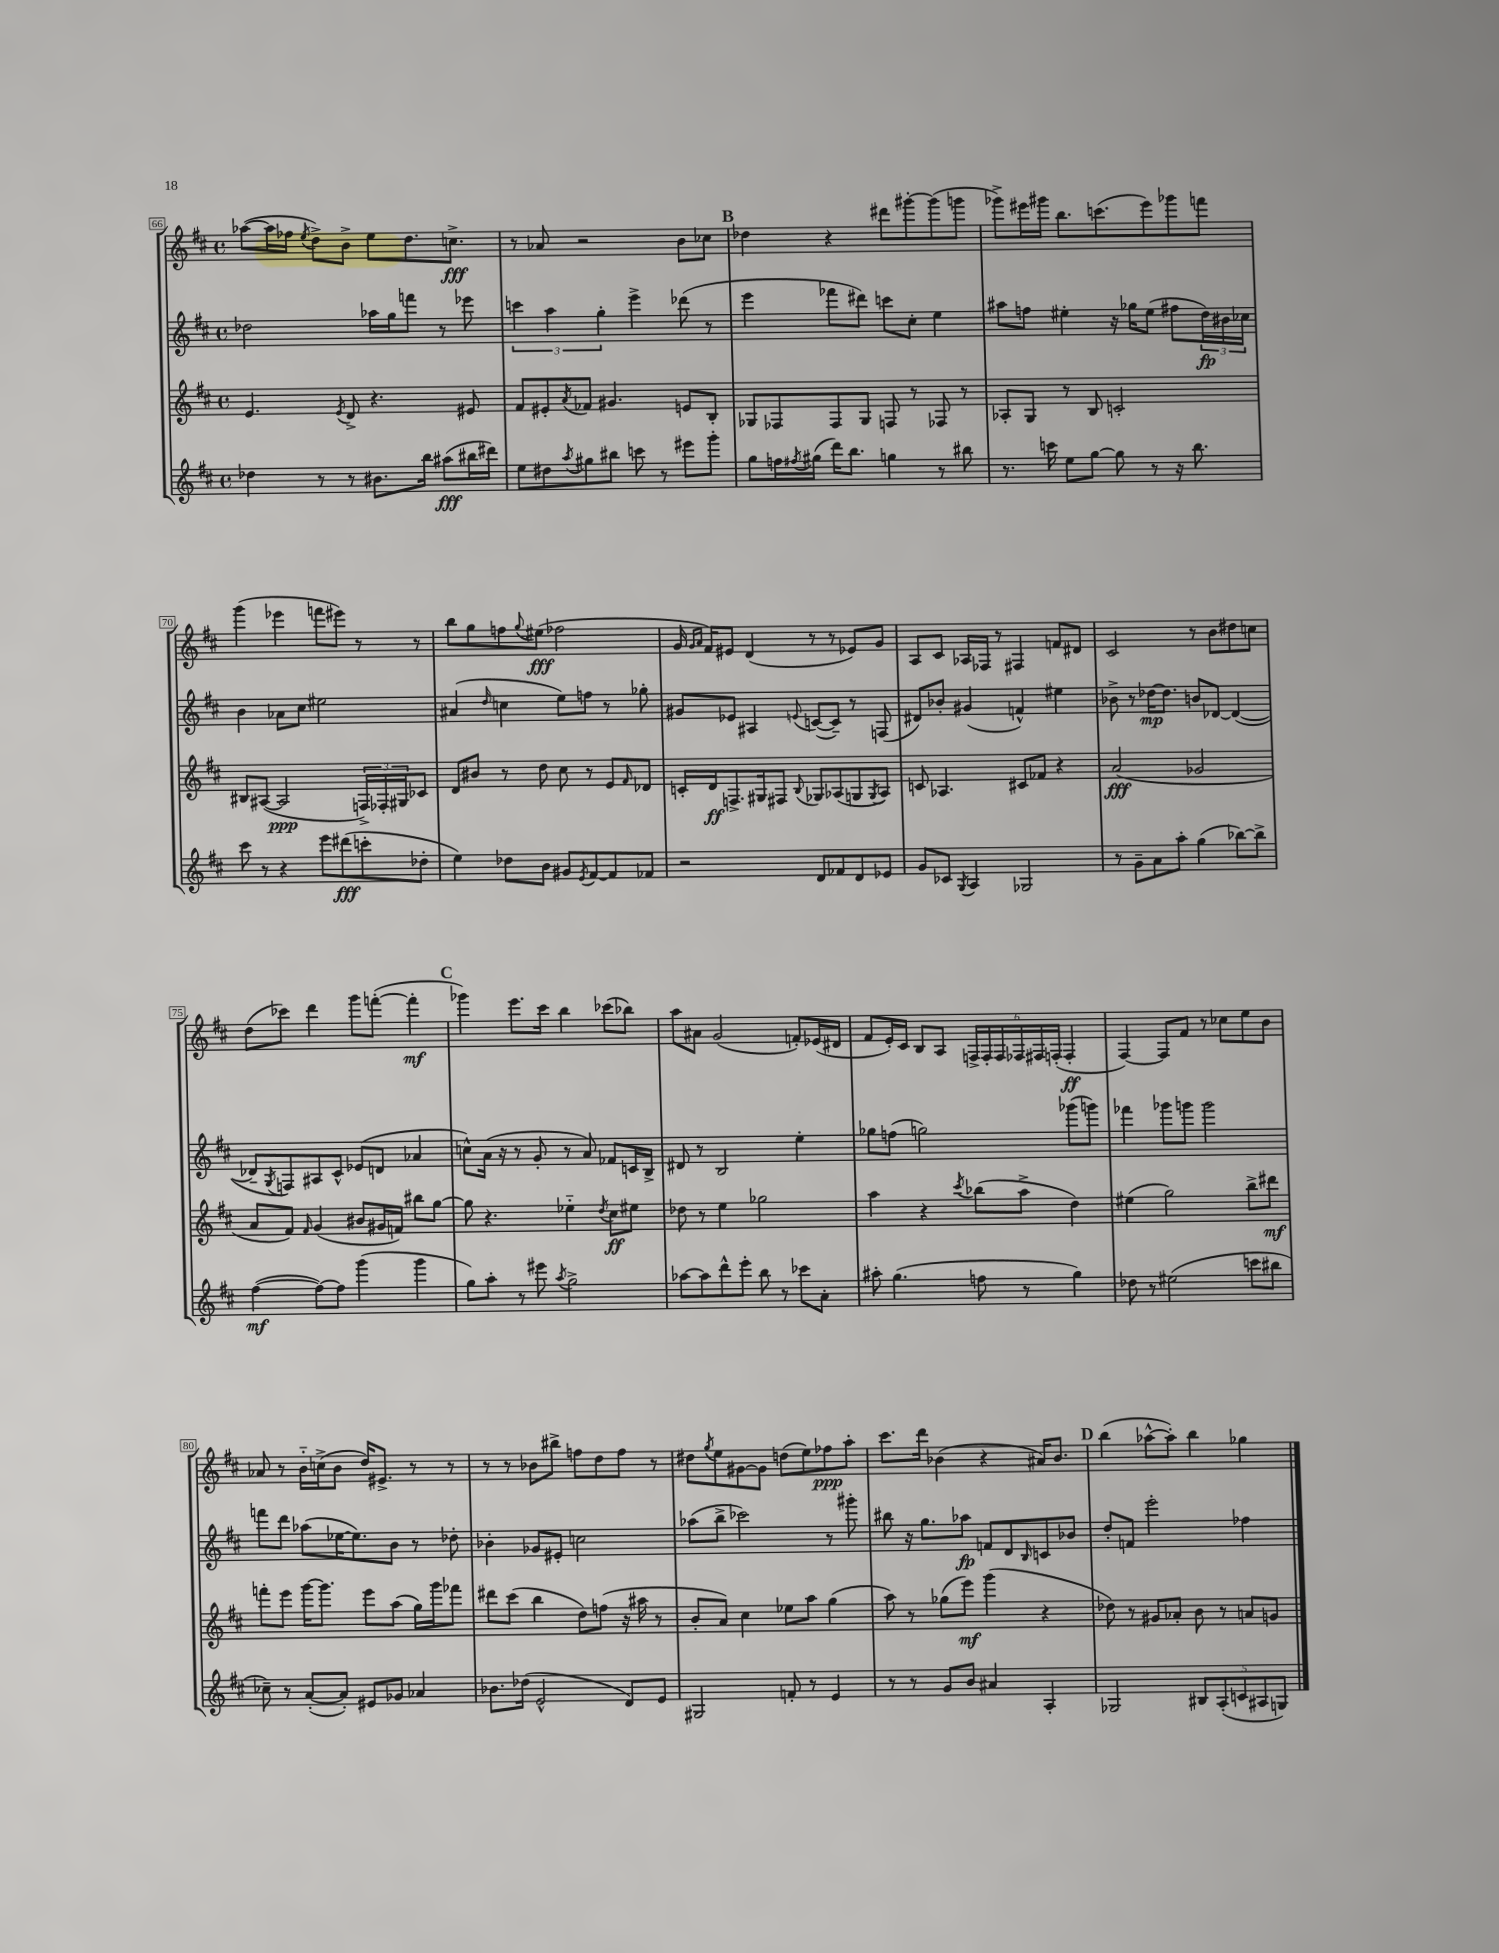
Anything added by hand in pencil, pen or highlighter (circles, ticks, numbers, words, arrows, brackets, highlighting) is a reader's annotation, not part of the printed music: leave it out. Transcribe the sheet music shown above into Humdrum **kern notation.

**kern	**kern	**kern	**kern
*staff4	*staff3	*staff2	*staff1
*clefG2	*clefG2	*clefG2	*clefG2
*k[f#c#]	*k[f#c#]	*k[f#c#]	*k[f#c#]
*M4/4	*M4/4	*M4/4	*M4/4
*met(c)	*met(c)	*met(c)	*met(c)
4dd-\	4.e/	2dd-\	([8aa-\L
.	.	.	16aa-\]L
.	.	.	16ff-\JJ
.	.	.	8qee/
8r	.	.	8dd^\L)
.	8qe/	.	.
8r	8d^/	.	8b^\J
8.b#\L	4.r	16aa-\LL	8ee\L
.	.	16gg\J	.
.	.	8fff\J	8.dd\
16bb\Jk	.	.	.
(8aa#\L	.	8r	.
.	.	.	8.cc^\J
16bb#\L	8e#/	8eee-\	.
16ddd#\JJ)	.	.	.
=	=	=	=
8ee\L	8f#/L	6ccc\	8r
8dd#\	8e#'/	.	8a-/
.	.	6aa\	.
8qaa/	8qa/	.	.
8gg#\	8f-/J	.	2r
.	.	6gg'\	.
8bb#\J	4.g#/	.	.
8ccc\	.	4eee^\	.
8r	.	.	.
8eee#\L	8e/L	(8ddd-\	8b\L
8ggg'\J	8B'/J	8r	8cc-\J
=	=	=	=
8gg\L	8G-/L	4eee\	4dd-\
16ff\L	8F-/	.	.
8qff#/	.	.	.
(16gg#\JJ	.	.	.
16ddd\LK)	8F-/	8fff-\L	4r
8.bb\J	.	.	.
.	8G-/J	8ddd#\J)	.
4gg\	8F/	8ccc\L	8ddd#\L
.	8r	8cc#'\J	[8ggg#'\
8r	8F-/	4ee\	(8ggg#\]
8bb#\	8r	.	8ggg\J
=	=	=	=
8.r	8A-'/L	8aa#\L	8ggg-^\L)
.	8G/J	8ff\J	16eee#\L
16ccc\	.	.	16ggg#\JJ
8ee\L	8r	4ee#'\	8.bb\L
[8gg\J	8B/	.	.
.	.	.	(8.ccc\
8gg\]	2c'/	16r	.
.	.	16gg-\LK	.
8r	.	(8ee#\J	8eee#\)
16r	.	8ff#\L	8ggg-\
8.bb\	.	.	.
.	.	24dd\L)	8fff\J
.	.	24b#\	.
.	.	24cc-\JJ	.
=	=	=	=
8ccc#\	8B#/L	4b\	(4ggg\
8r	([8A#/J	.	.
4r	2A#/]	8a-\L	4eee-\
.	.	8cc#\J	.
8eee\L	.	2ee#\	8fff\L
(8ddd#\	.	.	8eee#\J)
8ccc'\	24F^/LL)	.	8r
.	24F-'/	.	.
.	24G#/J	.	.
8dd-'\J	8c-/J	.	8r
=	=	=	=
4ee\)	8d/L	(4a#/	8bb\L
.	8b#/J	.	8gg\
.	.	16qqdd/	.
8dd-\L	8r	4cc\	8ff\
.	.	.	8qqgg/
8b\J	8dd\	.	(8ee#\J
8g#/L	8cc#\	8ee\L)	2ff-\
8qe/	.	.	.
[8f#/	8r	8ff\J	.
8f#/]	8e/L	8r	.
.	16qqf#/	.	.
8f-/J	8d-/J	8gg-'\	.
=	=	=	=
2r	16c'/LL	8g#/L	16g/
.	.	.	16qqg/LL
.	.	.	16qqa/JJ
.	16d/J	.	16f#/LK)
.	8.F^/	8e-/J	8e#/J
.	.	4A#/	(4d/
.	16G#/k	.	.
.	8F#/J	.	.
.	8qqB/	8qqe/	.
8d/L	8G-/L	([8c/L	8r
8f-/	(8A-/	8c~/]J)	8r
8d/	8G/	8r	8e-/L)
.	8qG/	.	.
8e-/J	8A-/J)	(8F/	8g/J
=	=	=	=
8g/L	8c/	8d#/L)	8A/L
8c-/J	4.A-/	8b-'/J	8c#/J
8qG/	.	.	.
4A/	.	(4g#/	16A-/LL
.	.	.	16F-/JJ
.	.	.	8r
2G-/	8c#/L	4f^^/)	4F#/
.	8f-/J	.	.
.	4r	4ee#\	8f/L
.	.	.	8d#/J
=	=	=	=
8r	(2a/	8b-^\	2c#/
8g~\L	.	8r	.
8a\	.	[16dd-\LK	.
.	.	8.dd-\]J	.
8aa'\J	.	.	.
(4gg\	2g-/	8b/L	8r
.	.	[8d-/J	8b\L
[8bb-\L)	.	(4d-/_	8dd#\
8bb-^\]J	.	.	8cc\J
=	=	=	=
([4ff#\	8a/L	8d-~/]L	(8dd\L
.	.	8qG/	.
.	8f#/J)	8F/)	8ccc-\J)
.	16qqf#/	.	.
8ff#\_L)	(4g/	8A#/	4ddd\
8ff#\]J	.	8c#^^/J	.
(4ggg\	8b#/L	(8e-/L	8ggg\L
.	16g#/L	8d/J	([8fff'\J
.	16f/JJ)	.	.
4ggg\	8bb#\L	4a-/	4fff'\]
.	[8gg\J	.	.
=	=	=	=
8gg\L)	8gg\]	8cc^^\L)	4ggg-\)
8aa'\J	4.r	(16a\Jk	.
.	.	16r	.
8r	.	8r	8.eee\L
8eee#\	.	8g'/	.
.	.	.	16ccc#\Jk
8qaa/	.	.	.
2gg^\	4ee-'~\	8r	4bb\
.	.	8a/)	.
.	8qdd/	.	.
.	8cc#\L	8f-/L	(8ccc-\L
.	8ee#\J	16c/L	8bb-\J)
.	.	16B^/JJ	.
=	=	=	=
[8aa-\L	8dd-\	8d#/	8aa\L
8aa-\]	8r	8r	8a#\J
8ddd^^\	4ee\	2B/	(2g/
8eee'\J	.	.	.
8bb\	2gg-\	.	.
8r	.	.	.
8ccc-\L	.	4ee'\	8f'/L)
8a'\J	.	.	(16e-/L
.	.	.	16d#/JJ
=	=	=	=
8aa#'\	4aa\	8gg-\L	8f#/L
(4.gg\	.	(8ff\J	16e'/L)
.	.	.	16c#/JJ
.	4r	2gg\)	8B/L
.	.	.	8A/J
.	8qccc#/	.	.
8ff\	(8bb-\L	.	24F^/LL
.	.	.	24F'/
.	.	.	24F/
8r	8aa^\J	.	24F-/
.	.	.	24F#/
.	.	.	(24F'/JJ
4gg\)	4dd\)	(8ggg-\L	4F'/
.	.	8ggg\J)	.
=	=	=	=
8dd-\	(4ee#\	4fff-\	[4F#/)
8r	.	.	.
(2ee#\	2gg\)	8ggg-\L	8F#/]L
.	.	8ggg\J	8f#/J
.	.	2ggg\	8r
.	.	.	8cc-\L
8ccc\L	8bb^\L	.	8ee\
8bb#\J	8ddd#\J	.	8b\J
=	=	=	=
8cc-~\)	8fff'\L	8fff\L	8a-/
8r	8eee\J	8ddd\J	8r
([8a'/L	[16ggg\LK	(8aa-\L	16b'~\LL
.	8.ggg\]J	.	(16cc^\J
8a'/]J)	.	[16ee-\K	8b\J
.	.	8.ee-\])	.
8e#/L	8eee\L	.	16dd/LK)
.	.	.	8.e#^/J
8g-/J	(8aa\J	8b\J	.
4a-/	16gg\LL)	8r	8r
.	16ggg\J	.	.
.	8fff-\J	8dd-'\	8r
=	=	=	=
8.b-\L	8ddd#\L	4b-'\	8r
.	(8ccc#\J	.	8r
(16dd-\Jk	.	.	.
2e^^/	4bb\	8g-/L	8b-\L
.	.	8e#'/J	8bb#^\J
.	8dd\L)	2cc\	8ff\L
.	(8ff\J	.	8dd\
8d/L)	16r	.	8ff\J
.	16aa#\	.	.
8e/J	8r	.	8r
=	=	=	=
2G#/	8b'/L	(8aa-\L	8dd#\L
.	.	.	8qgg/
.	8a/J)	8bb^\J	8ee\
.	4cc#\	2ccc-\)	[8g#\
.	.	.	8g#\]J
8f'/	8ee-\L	.	(8dd\L
8r	8aa\J	.	8ee\)
4e/	(4gg\	8r	8ff-\
.	.	8ggg#'\	8aa'\J
=	=	=	=
8r	8aa\)	8bb#\	8.ccc#\L
8r	8r	16r	.
.	.	8.gg\L	16ddd\Jk
8g/L	(8gg-\L	.	(4b-\
8b/J	8eee\J)	8aa-\J	.
4a#/	(4ggg\	8f/L	4r
.	.	8d/	.
.	.	16qqB/	.
4A'/	4r	8c/	16a#/LK)
.	.	.	8.b-/J
.	.	8b-/J	.
=	=	=	=
2G-/	8dd-\)	8dd'/L	(4bb\
.	8r	8f/J	.
.	8g#/L	2eee'\	[8aa-^^\L
.	8a-'/J	.	8aa-'\]J)
10B#/L	8b\	.	4bb\
(10A'/	.	.	.
.	8r	.	.
10c/	.	.	.
.	8a/L	4ff-\	4gg-\
10A#/	.	.	.
.	8g/J	.	.
10G/J)	.	.	.
==	==	==	==
*-	*-	*-	*-
